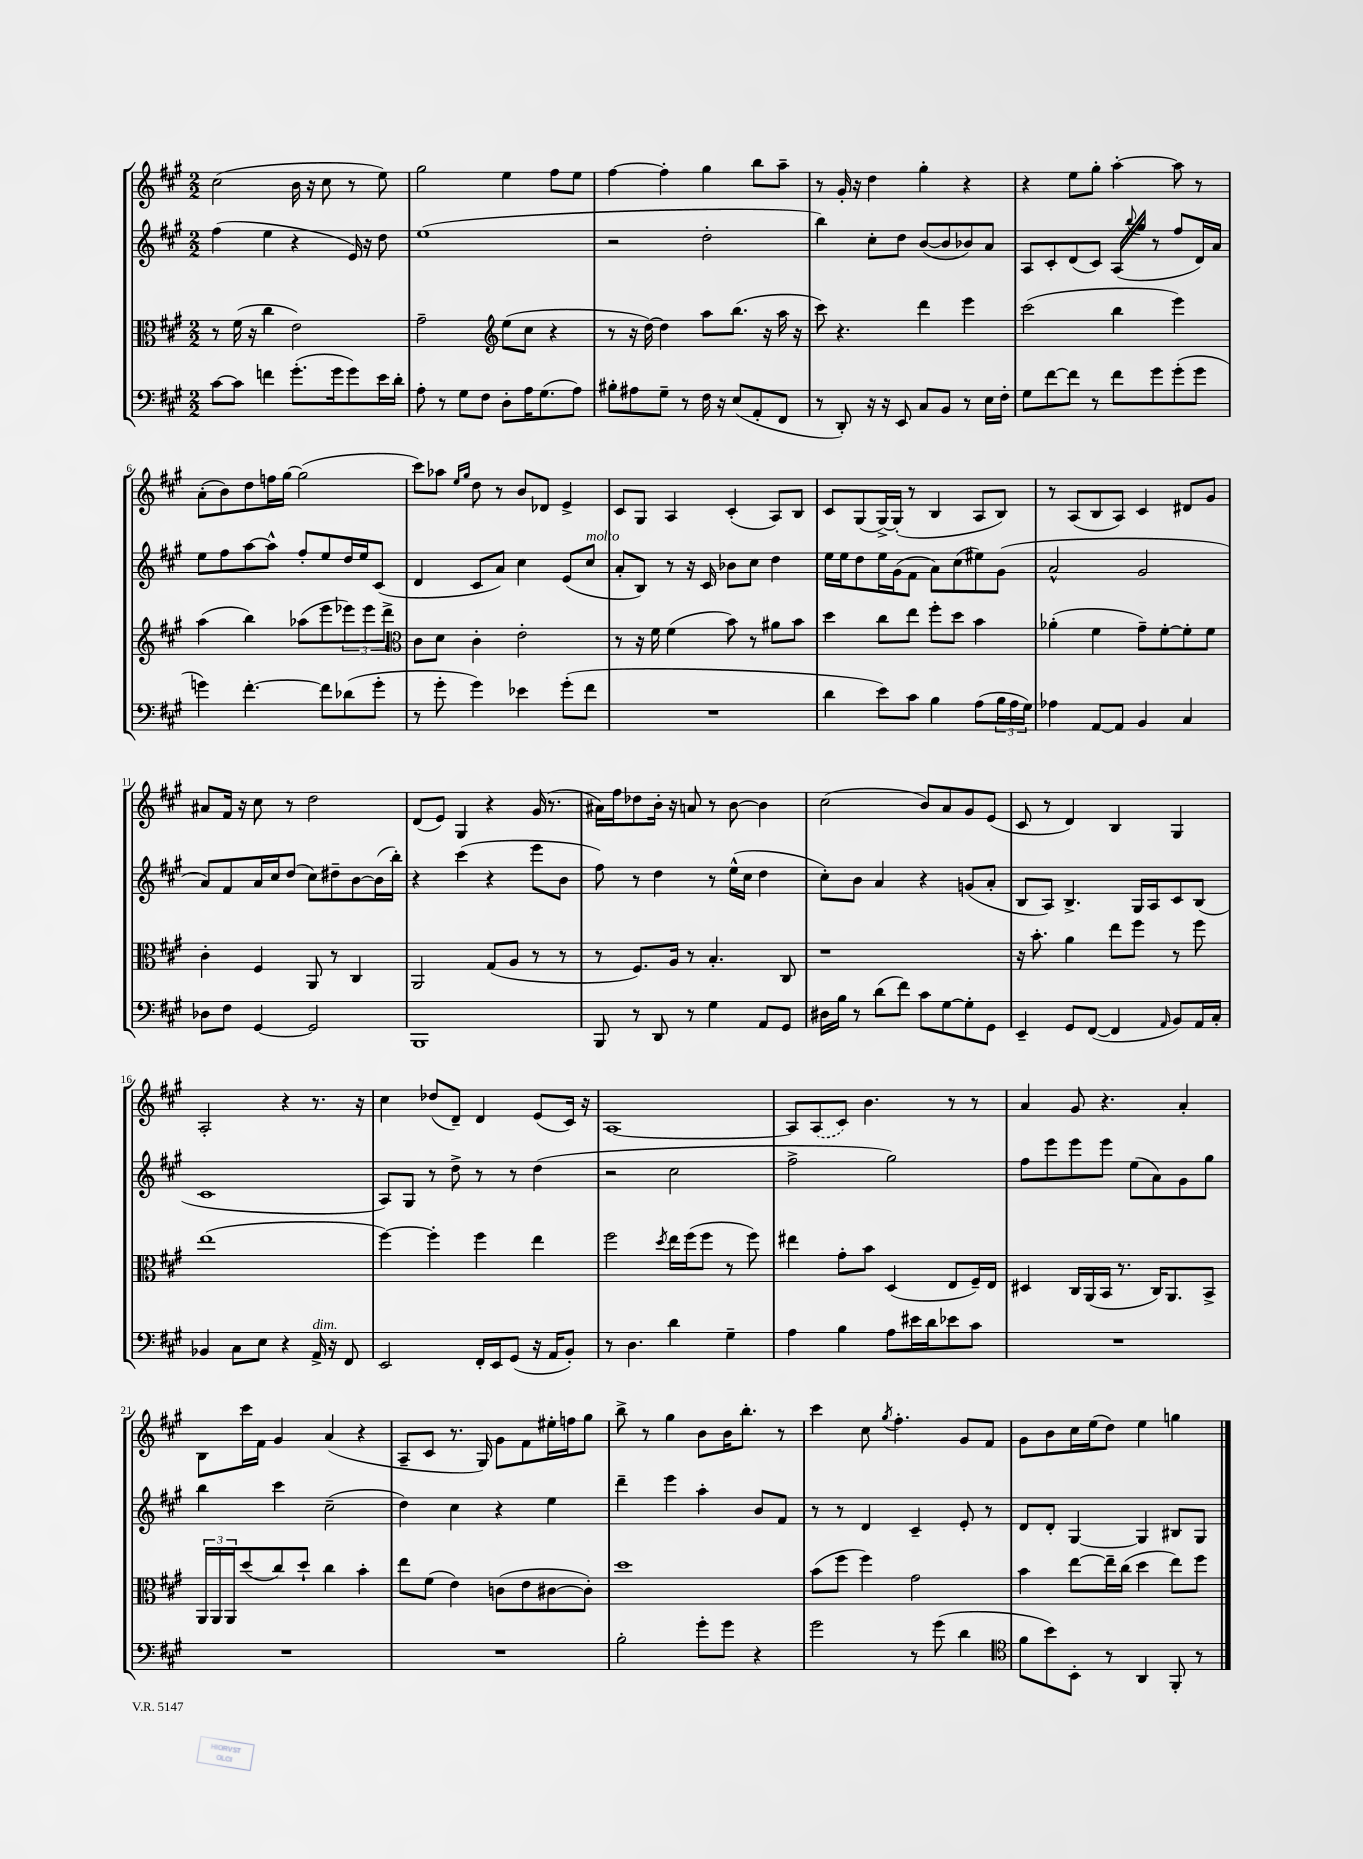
<<
\new StaffGroup <<
\new Staff = "s0" {
    \clef treble \key a \major \numericTimeSignature \time 2/2
    cis''2( b'16 r16 cis''8 r8 e''8) |
    gis''2 e''4 fis''8 e''8 |
    fis''4~ fis''4-. gis''4 b''8 a''8-- |
    r8 gis'16-. r16 d''4 gis''4-. r4 |
    r4 e''8 gis''8-. a''4~-. a''8 r8 |
    a'8-.( b'8) d''8 f''16 gis''16~ gis''2( |
    cis'''8) aes''8 \grace { e''16 gis''16 } d''8 r8 b'8 des'8 e'4-> |
    cis'8 gis8 a4 cis'4-.( a8) b8 |
    cis'8 gis8( gis16~->) gis16-.( r8 b4 a8 b8) |
    r8 a8( b8 a8) cis'4 dis'8 gis'8 |
    ais'8 fis'16 r16 cis''8 r8 d''2 |
    d'8( e'8) gis4 r4 gis'16( r8. |
    ais'16) fis''16 des''8 b'16-. r16 a'8 r8 b'8~ b'4 |
    cis''2( b'8) a'8 gis'8 e'8( |
    cis'8 r8 d'4) b4 gis4 |
    a2-. r4 r8. r16 |
    cis''4 des''8( d'8--) d'4 e'8( cis'16) r16 |
    a1~ |
    a8 \once \slurDashed a8( cis'8) b'4. r8 r8 |
    a'4 gis'8 r4. a'4-. |
    b8 cis'''16 fis'16 gis'4 a'4( r4 |
    a8-- cis'8 r8. gis16) gis'8 fis'8 eis''16-. f''16 gis''8 |
    b''8-> r8 gis''4 b'8 b'16 b''8.-. r8 |
    cis'''4 cis''8 \acciaccatura { gis''8 } fis''4.-. gis'8 fis'8 |
    gis'8 b'8 cis''16 e''16( d''8) e''4 g''4 \bar "|." |
}
\new Staff = "s1" {
    \clef treble \key a \major \numericTimeSignature \time 2/2
    fis''4( e''4 r4 e'16) r16 d''8 |
    e''1( |
    r2 d''2-. |
    b''4) cis''8-. d''8 b'8~( b'8 bes'8) a'8 |
    a8 cis'8-. d'8( cis'8) a16( \appoggiatura { b''8 } gis''16 r8 fis''8 d'16) a'16 |
    e''8 fis''8 a''8~ a''8-^ fis''8-. e''8 d''16 e''16 cis'8( |
    d'4 cis'8 a'8) cis''4 e'8( cis''8^\markup { \italic "molto" } |
    a'8-. b8) r8 r16 cis'16 bes'8 cis''8 d''4 |
    e''16 e''16 d''8 e''16 gis'16( fis'8 a'8) cis''8( eis''8) gis'8( |
    a'2-^ gis'2 |
    a'8) fis'8 a'16 cis''16 d''8( cis''8) dis''8-- b'8~ b'16( b''16-.) |
    r4 cis'''4( r4 e'''8 b'8 |
    fis''8) r8 d''4 r8 e''16-^( cis''16 d''4 |
    cis''8-.) b'8 a'4 r4 g'8( a'8-. |
    b8 a8) b4.-> gis16 a16 cis'8 b8( |
    cis'1 |
    a8) gis8 r8 d''8-> r8 r8 d''4( |
    r2 cis''2 |
    fis''2-> gis''2) |
    fis''8 e'''8 e'''8 e'''8 e''8( a'8) gis'8 gis''8 |
    b''4 cis'''4 cis''2--( |
    d''4) cis''4 r4 e''4 |
    d'''4-- e'''4 a''4-. b'8 fis'8 |
    r8 r8 d'4 cis'4-- e'8-. r8 |
    d'8 d'8-. gis4~ gis4 bis8 gis8 \bar "|." |
}
\new Staff = "s2" {
    \clef alto \key a \major \numericTimeSignature \time 2/2
    r8 fis'16( r16 cis''4 e'2) |
    gis'2-- \clef treble e''8( cis''8 r4 |
    r8 r16 d''16~) d''4 a''8 b''8.( r16 a''16 r16 |
    cis'''8) r4. d'''4 e'''4 |
    cis'''2( b''4 e'''4) |
    a''4( b''4) aes''8( e'''8 \tuplet 3/2 { ees'''8) ees'''8 d'''8-> } |
    \clef alto cis'8 d'8 cis'4-. e'2-. |
    r8 r16 fis'16 fis'4( b'8) r8 ais'8 b'8 |
    d''4 cis''8 e''8 fis''8-. d''8 b'4 |
    aes'4-.( fis'4 gis'8--) fis'8~-. fis'8-. fis'8 |
    cis'4-. fis4 a,8 r8 cis4 |
    a,2 gis8( a8 r8 r8 |
    r8 fis8.) a16 r8 b4.-. cis8 |
    r1 |
    r16 b'8.-. a'4 e''8 fis''8 r8 fis''8 |
    e''1( |
    fis''4~) fis''4-. fis''4 e''4 |
    fis''2 \acciaccatura { d''8 } e''16 fis''16( fis''8 r8 fis''8) |
    eis''4 gis'8-. b'8 d4( e8 fis16--) e16 |
    dis4 cis16 a,16( b,16 r8. cis16) a,8. b,8-> |
    \tuplet 3/2 { a,16 a,16 a,16 } d''8( cis''8) d''8-! cis''4 b'4-. |
    e''8 fis'8( e'4) c'8( e'8 cis'8~ cis'8-.) |
    d''1 |
    b'8( fis''8 fis''4) gis'2 |
    b'4 e''8~ e''16-- cis''16( d''4 e''8) fis''8 \bar "|." |
}
\new Staff = "s3" {
    \clef bass \key a \major \numericTimeSignature \time 2/2
    cis'8~ cis'8 f'4 gis'8.-.( gis'16 gis'8) e'16 d'16-. |
    a8-. r8 gis8 fis8 d8-. a16 gis8.( a8) |
    bis8-. ais8 gis8-- r8 fis16 r16 e8( a,8-. fis,8 |
    r8 d,8-.) r16 r16 e,8 cis8 b,8 r8 e16 fis16-. |
    gis8 fis'8~ fis'8 r8 fis'8 gis'8 gis'8-.( gis'8 |
    g'4) fis'4.~-. fis'8 des'8( g'8-. |
    r8 gis'8-. gis'4) ees'4 gis'8-.( fis'8 |
    R1 |
    d'4 e'8) cis'8 b4 a8( \tuplet 3/2 { b16 a16 gis16) } |
    aes4 a,8~ a,8 b,4 cis4 |
    des8 fis8 gis,4~ gis,2 |
    b,,1 |
    b,,8 r8 d,8 r8 gis4 a,8 gis,8 |
    dis16 b16 r8 d'8( fis'8) cis'8 gis8~ gis8-. gis,8 |
    e,4-- gis,8 fis,8~( fis,4 \grace { a,16 } b,8) a,16 cis16-. |
    bes,4 cis8 e8 r4 a,16->^\markup { \italic "dim." } r16 fis,8 |
    e,2 fis,16-. e,16 gis,8( r16 a,16 b,8-.) |
    r8 d4. d'4 gis4-- |
    a4 b4 a8 eis'16 d'16 ees'8 cis'8 |
    R1 |
    R1 |
    R1 |
    b2-. gis'8-. gis'8 r4 |
    gis'2 r8 gis'8( d'4 |
    \clef tenor fis'8 b'8) b,8-. r8 a,4 fis,8-. r8 \bar "|." |
}
>>
>>
